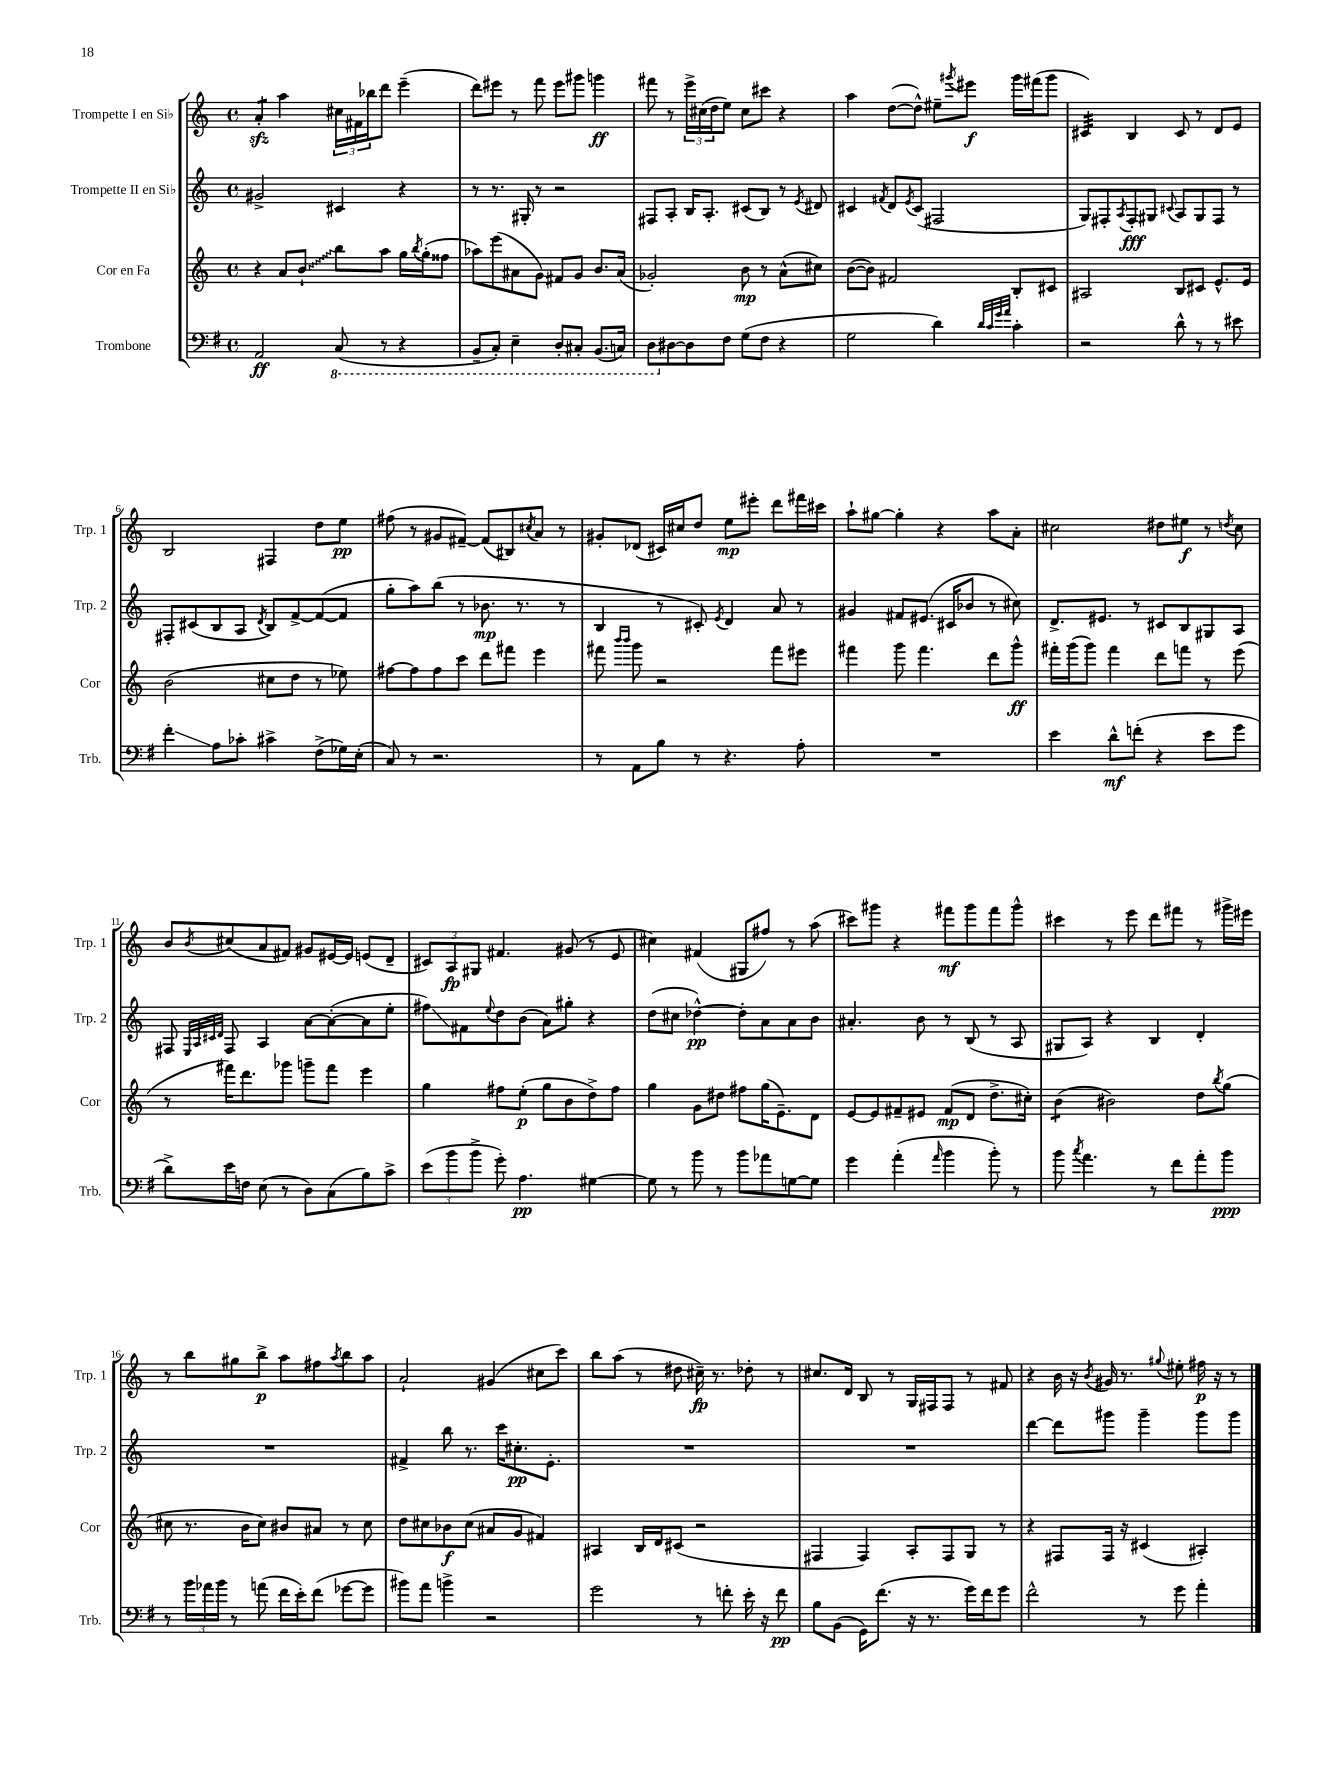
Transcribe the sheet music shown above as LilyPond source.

<<
\new StaffGroup <<
\new Staff = "s0" \with { instrumentName = "Trompette I en Sib" shortInstrumentName = "Trp. 1" } {
    \clef treble \key c \major \defaultTimeSignature \time 4/4
    a'4:8-.\sfz a''4 \tuplet 3/2 { cis''16 fis'16 bes''16 } d'''8 e'''4--( |
    d'''8) eis'''8 r8 f'''8 eis'''8 gis'''8 g'''4\ff |
    fis'''8 r8 \tuplet 3/2 { e'''16-> cis''16( d''16 } e''8) cis''8 cis'''8 r4 |
    a''4 d''8~( d''8-^) eis''8-- \acciaccatura { gis'''8 } eis'''8\f gis'''16 fis'''16( gis'''8 |
    cis'4:32) b4 cis'8 r8 d'8 e'8 |
    b2 fis4 d''8 e''8\pp |
    fis''8( r8 gis'8 fis'8~--) fis'8( bis8) \acciaccatura { cis''8 } a'8 r8 |
    gis'8-. des'8( cis'16) cis''16 d''8 e''8\mp eis'''8-. d'''8 fis'''16 cis'''16 |
    a''8-! gis''8~ gis''4-. r4 a''8 a'8-. |
    cis''2 dis''8 eis''8\f r8 \acciaccatura { d''8 } cis''8 |
    b'8 \acciaccatura { b'8 } cis''8( a'8 fis'8) gis'8 eis'16~ eis'16 e'8( d'8-- |
    \tuplet 3/2 { cis'8) a8\fp gis8 } fis'4. gis'8( r8 e'8 |
    cis''4) fis'4( gis8 fis''8) r8 a''8( |
    cis'''8) gis'''8 r4 fis'''8\mf gis'''8 fis'''8 gis'''8-^ |
    cis'''4 r8 e'''8 d'''8 fis'''8 r8 gis'''16-> eis'''16 |
    r8 b''8 gis''8 b''8->\p a''8 fis''8 \acciaccatura { a''8 } b''8 a''8 |
    a'2-! gis'4( cis''8 c'''8) |
    b''8 a''8( r8 dis''8 cis''16--\fp) r8. des''8-. r8 |
    cis''8. d'16 b8 r8 g16 fis16 fis8 r8 fis'8 |
    r4 b'16 r16 \acciaccatura { b'8 } gis'16 r8. \appoggiatura { gis''8 } eis''8-. fis''16\p r16 r8 \bar "|." |
}
\new Staff = "s1" \with { instrumentName = "Trompette II en Sib" shortInstrumentName = "Trp. 2" } {
    \clef treble \key c \major \defaultTimeSignature \time 4/4
    gis'2-> cis'4 r4 |
    r8 r8. gis16-. r8 r2 |
    fis8 a8-. b16 a8.-. cis'8( b8) r8 \acciaccatura { e'8 } dis'8 |
    cis'4 \acciaccatura { fis'8 } d'8 \acciaccatura { e'8 } cis'8( fis2 |
    g8) fis8-. \acciaccatura { a8 } fis8-.\fff gis8 \appoggiatura { cis'8 } a8 gis8 fis8 r8 |
    fis8-. cis'8( b8 a8 \acciaccatura { d'8 } b8) f'8~-> f'8~( f'8 |
    g''8-. a''8) b''8( r8 bes'8.\mp r8. r8 |
    b4 r8 cis'8-.) \acciaccatura { e'8 } d'4 a'8 r8 |
    gis'4 fis'8 eis'8.( cis'16 bes'8 r8 cis''8) |
    d'8.-> eis'8. r8 cis'8 b8 gis8 a8 |
    fis8 \grace { e32 a32 cis'32 d'32 } fis8 a4 a'8~ a'8~-.( a'8 e''8-. |
    fis''8\glissando) fis'8 \appoggiatura { e''8 } d''8 b'8( a'8) gis''8-. r4 |
    d''8( cis''8 des''4~-^\pp) des''8-. a'8 a'8 b'8 |
    ais'4.-. b'8 r8 b8( r8 a8 |
    gis8 a8) r4 b4 d'4-. |
    R1 |
    fis'4-> b''8 r8. c'''16 cis''8.-.\pp e'8.-. |
    R1 |
    R1 |
    d'''4~ d'''8 gis'''8 gis'''4-- gis'''8 gis'''8 \bar "|." |
}
\new Staff = "s2" \with { instrumentName = "Cor en Fa" shortInstrumentName = "Cor" } {
    \clef treble \key c \major \defaultTimeSignature \time 4/4
    r4 a'8 \once \override Glissando.style = #'zigzag b'8-!\glissando b''8 a''8 g''16 \acciaccatura { b''8 } g''16-.( fisis''8 |
    aes''8) e'''8( ais'8 g'8) fis'8 g'8 b'8. ais'16( |
    ges'2-.) b'8\mp r8 a'8-^( cis''8) |
    b'8~( b'8) fis'2 b8-. cis'8 |
    ais2 b8 cis'8 e'8.-^ e'16 |
    b'2( cis''8 d''8 r8 ees''8) |
    fis''8~ fis''8 fis''8 c'''8 d'''8 fis'''8 e'''4 |
    fis'''8 \grace { b'''16 b'''16 } g'''8 r2 fis'''8 eis'''8 |
    fis'''4 g'''8 fis'''4. d'''8 g'''8-^\ff |
    fis'''16-. g'''16( g'''8) fis'''4 d'''8 f'''8 r8 e'''8( |
    r8 fis'''16) d'''8. ges'''8 g'''8-- fis'''8 e'''4 |
    g''4 fis''8 e''8-.\p( g''8 b'8 d''8->) fis''8 |
    g''4 g'8 dis''8 fis''8 g''16( e'8.--) d'8 |
    e'8~ e'8 fis'8-- eis'8 fis'8\mp( d'8 d''8.-> cis''16-.) |
    b'4:8( bis'2) d''8 \acciaccatura { b''8 } g''8( |
    cis''8 r8. b'16 cis''8) bis'8 ais'8 r8 cis''8 |
    d''8 cis''8 bes'8\f cis''8( ais'8 g'8 fis'4) |
    ais4 b16 d'16 cis'8( r2 |
    fis4 fis4) a8-. fis8 g8 r8 |
    r4 fis8 fis16 r16 cis'4( ais4-.) \bar "|." |
}
\new Staff = "s3" \with { instrumentName = "Trombone" shortInstrumentName = "Trb." } {
    \clef bass \key g \major \defaultTimeSignature \time 4/4
    a,2\ff \ottava #-1 c,8( r8 r4 |
    b,,8-- c,8-.) e,4-- d,8-. cis,8-. b,,8.( c,16) |
    d,8 \ottava #0 dis8~ dis8 fis8 g8( fis8 r4 |
    g2 d'4) \grace { d'32 c'32 g'32 a'32 } c'4-. |
    r2 d'8-^ r8 r8 eis'8 |
    fis'4-.\glissando a8 ces'8-. cis'4-> fis8->( ges16) e16-.( |
    c8) r8 r2. |
    r8 a,8 b8 r8 r4. a8-. |
    R1 |
    e'4 d'8-^\mf f'8-.( r4 e'8 g'8 |
    d'8->) e'16 f16 e8( r8 d8) c8( b8) c'8-> |
    \tuplet 3/2 { e'8( b'8 b'8-> } g'8-.) a4.\pp gis4~ |
    gis8 r8 b'8 r8 b'8 aes'8 g8~ g8 |
    g'4 a'4-.( \grace { a'16 } b'4 b'8-.) r8 |
    b'8 \acciaccatura { c''8 } a'4. r8 fis'8 a'8-. b'8\ppp |
    r8 \tuplet 3/2 { b'16 aes'16 b'16 } r8 a'8( fis'16 e'16-.) fis'8( ges'8~ ges'8 |
    bis'8) a'8 b'4-> r2 |
    g'2 r8 f'8-. e'16-. r16 f'8\pp |
    b8 b,8( g,16) fis'8.( r16 r8. g'16) fis'16 g'8 |
    fis'2-^ r8 g'8 a'4-. \bar "|." |
}
>>
>>
